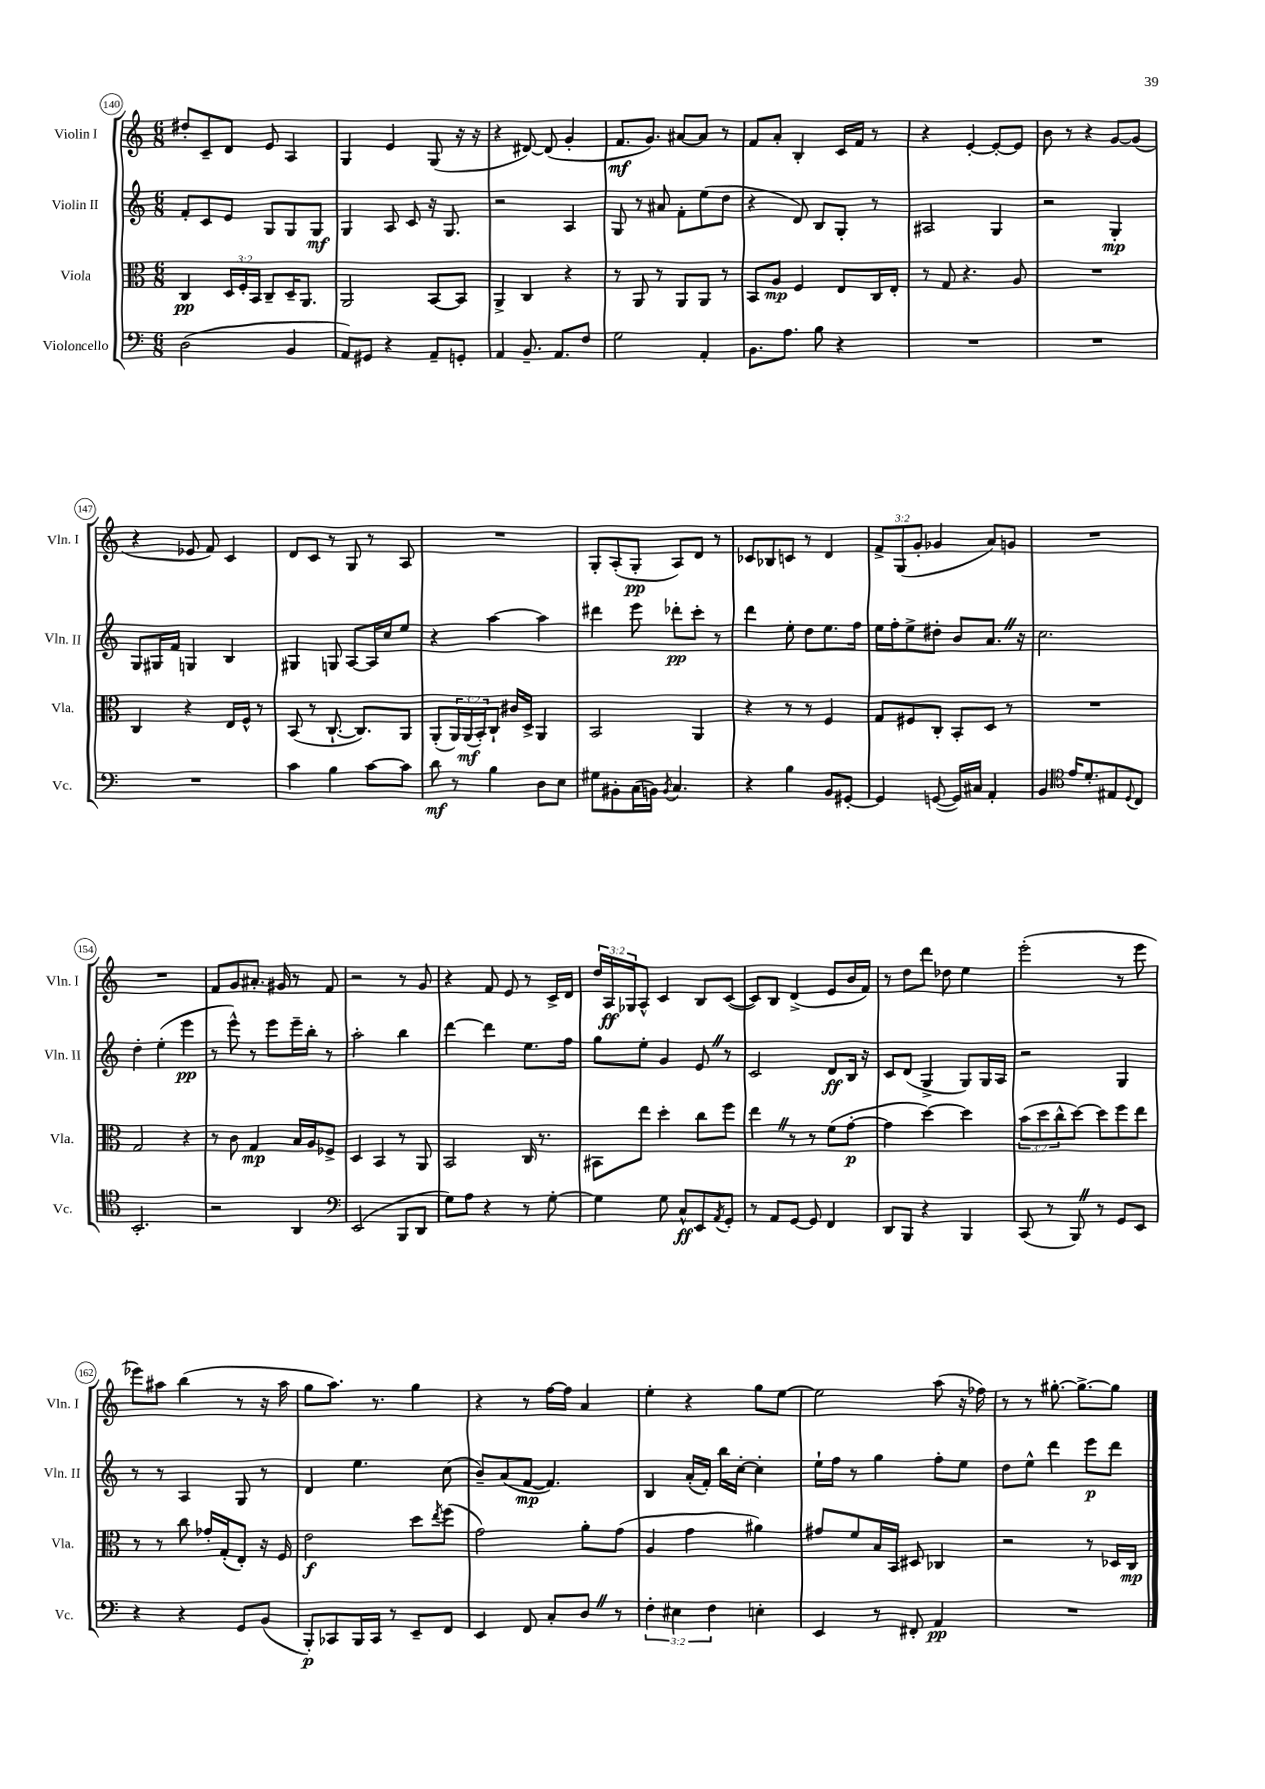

**kern	**dynam	**kern	**dynam	**kern	**dynam	**kern	**dynam
*part4	*part4	*part3	*part3	*part2	*part2	*part1	*part1
*staff4	*staff4	*staff3	*staff3	*staff2	*staff2	*staff1	*staff1
*I"Violoncello	*	*I"Viola	*	*I"Violin II	*	*I"Violin I	*
*I'Vc.	*	*I'Vla.	*	*I'Vln. II	*	*I'Vln. I	*
*clefF4	*	*clefC3	*	*clefG2	*	*clefG2	*
*k[]	*	*k[]	*	*k[]	*	*k[]	*
*M6/8	*	*M6/8	*	*M6/8	*	*M6/8	*
=140	=140	=140	=140	=140	=140	=140	=140
(2D\	.	4C/	pp	8f'/L	.	8dd#X'/L	.
.	.	.	.	8c/	.	8c~/	.
.	.	24D/LL	.	8e/J	.	8d/J	.
.	.	24F'/	.	.	.	.	.
.	.	24BB/JJ	.	.	.	.	.
.	.	8C~/L	.	8G/L	.	8e/	.
4BB/	.	16D~/K	.	8G/	.	4A/	.
.	.	8.AA/J	.	.	.	.	.
.	.	.	.	8G/J	mf	.	.
=141	=141	=141	=141	=141	=141	=141	=141
8AA/L)	.	2AA/	.	4G/	.	4G/	.
8GG#X/J	.	.	.	.	.	.	.
4r	.	.	.	8A/	.	4e/	.
.	.	.	.	8c/	.	.	.
8AA~/L	.	[8BB/L	.	16r	.	(8G/	.
.	.	.	.	8.G/	.	.	.
8GGn'/J	.	8BB/J]	.	.	.	16r	.
.	.	.	.	.	.	16r	.
=142	=142	=142	=142	=142	=142	=142	=142
4AA/	.	4AA^/	.	2r	.	4r	.
8.BB~/	.	4C/	.	.	.	[8d#X/)	.
.	.	.	.	.	.	(8d#/]	.
8.AA/L	.	.	.	.	.	.	.
.	.	4r	.	4A/	.	4g'/	.
8F/J	.	.	.	.	.	.	.
=143	=143	=143	=143	=143	=143	=143	=143
2G\	.	8r	.	8G/	.	8.f/L	mf
.	.	8AA/	.	8r	.	.	.
.	.	.	.	.	.	8.g/J)	.
.	.	8r	.	8a#X/	.	.	.
.	.	8AA/L	.	8f'\L	.	[8a#X/L	.
4AA'/	.	8AA/J	.	(8ee\	.	8a#/J]	.
.	.	8r	.	8dd\J	.	8r	.
=144	=144	=144	=144	=144	=144	=144	=144
8.BB\L	.	8BB/L	.	4r	.	8f/L	.
.	.	8A/J	mp	.	.	8a'/J	.
8.A\J	.	.	.	.	.	.	.
.	.	4F/	.	8d/)	.	4B'/	.
8B\	.	.	.	8B/L	.	.	.
4r	.	8E/L	.	8G'/J	.	16c/LL	.
.	.	.	.	.	.	16f/JJ	.
.	.	16C/L	.	8r	.	8r	.
.	.	16E'/JJ	.	.	.	.	.
=145	=145	=145	=145	=145	=145	=145	=145
2.r	.	8r	.	2A#X/	.	4r	.
.	.	8G/	.	.	.	.	.
.	.	4.r	.	.	.	[4e'/	.
.	.	.	.	4G/	.	8e'/L_	.
.	.	8A/	.	.	.	8e/J]	.
=146	=146	=146	=146	=146	=146	=146	=146
2.r	.	2.r	.	2r	.	8b\	.
.	.	.	.	.	.	8r	.
.	.	.	.	.	.	4r	.
.	.	.	.	4G'/	mp	[8g/L	.
.	.	.	.	.	.	(8g/J]	.
!!LO:LB:g=z
=147	=147	=147	=147	=147	=147	=147	=147
2.r	.	4C/	.	8G/L	.	4r	.
.	.	.	.	16G#X/L	.	.	.
.	.	.	.	16f/JJ	.	.	.
.	.	4r	.	4Gn/	.	8e-X/	.
.	.	.	.	.	.	8f/)	.
.	.	16E/LL	.	4B/	.	4c/	.
.	.	16F^^/JJ	.	.	.	.	.
.	.	8r	.	.	.	.	.
=148	=148	=148	=148	=148	=148	=148	=148
4c\	.	(8BB/	.	4G#X/	.	8d/L	.
.	.	8r	.	.	.	8c/J	.
4B\	.	[8.C`/	.	8Gn/	.	8r	.
.	.	.	.	[8A/L	.	8G/	.
.	.	8.C/L])	.	.	.	.	.
[8c\L	.	.	.	16A/L]	.	8r	.
.	.	.	.	16cc/J	.	.	.
8c\J]	.	8AA/J	.	8ee/J	.	8A/	.
=149	=149	=149	=149	=149	=149	=149	=149
8d\	mf	(8AA'/L	.	4r	.	2.r	.
8r	.	24AA/L)	.	.	.	.	.
.	.	(24AA/	mf	.	.	.	.
.	.	24BB'/J)	.	.	.	.	.
4B\	.	8C`/J	.	[4aa\	.	.	.
.	.	16c#X/LL	.	.	.	.	.
.	.	16D^/JJ	.	.	.	.	.
8D\L	.	4AA/	.	4aa\]	.	.	.
8E\J	.	.	.	.	.	.	.
=150	=150	=150	=150	=150	=150	=150	=150
8G#X\L	.	2BB/	.	4ddd#X\	.	8G'/L	.
8BB#X'\	.	.	.	.	.	(8A'/	.
(16C\L	.	.	.	8eee\	.	8G'/J	pp
16BBn\JJ)	.	.	.	.	.	.	.
8qBB/	.	.	.	.	.	.	.
4.C/	.	.	.	8ddd-X'\L	pp	8A/L)	.
.	.	4AA/	.	8ccc'\J	.	8d/J	.
.	.	.	.	8r	.	8r	.
=151	=151	=151	=151	=151	=151	=151	=151
4r	.	4r	.	4ddd\	.	8c-X/L	.
.	.	.	.	.	.	8B-X/	.
4B\	.	8r	.	8ee'\	.	8cn/J	.
.	.	8r	.	8dd\L	.	8r	.
8BB/L	.	4F/	.	8.ee\	.	4d/	.
[8GG#X'/J	.	.	.	.	.	.	.
.	.	.	.	16ff\Jk	.	.	.
=152	=152	=152	=152	=152	=152	=152	=152
4GG#/]	.	8G/L	.	16ee\LL	.	12f^/L	.
.	.	.	.	16ff'\J	.	.	.
.	.	.	.	.	.	(12G/	.
.	.	8F#X/	.	8ee^\	.	.	.
.	.	.	.	.	.	12g'/J	.
([8GGn/	.	8C'/J	.	8dd#X'\J	.	4g-X/	.
16GG/LL])	.	8BB'/L	.	8b/L	.	.	.
16C#X/JJ	.	.	.	.	.	.	.
4AA'/	.	8D/J	.	8.aZ/J	.	8a/L)	.
.	.	8r	.	.	.	8gn/J	.
.	.	.	.	16r	.	.	.
=153	=153	=153	=153	=153	=153	=153	=153
4BB/	.	2.r	.	2.cc\	.	2.r	.
*clefC4	*	*	*	*	*	*	*
16e/KL	.	.	.	.	.	.	.
8.d'/	.	.	.	.	.	.	.
8E#X/	.	.	.	.	.	.	.
8qqD/	.	.	.	.	.	.	.
8C/J	.	.	.	.	.	.	.
!!LO:LB:g=z
=154	=154	=154	=154	=154	=154	=154	=154
2.BB'/	.	2G/	.	4dd'\	.	2.r	.
.	.	.	.	(4ee'\	.	.	.
.	.	4r	.	4eee\	pp	.	.
=155	=155	=155	=155	=155	=155	=155	=155
2r	.	8r	.	8r	.	8f/L	.
.	.	8c\	.	8eee^^\)	.	8g/	.
.	.	4G/	mp	8r	.	8.a#X'/J	.
.	.	.	.	8eee\L	.	.	.
.	.	.	.	.	.	16g#X/	.
4AA/	.	16B/LL	.	16eee~\L	.	8r	.
.	.	16A/J	.	16bb'\JJ	.	.	.
.	.	8F-X^/J	.	8r	.	8f/	.
=156	=156	=156	=156	=156	=156	=156	=156
*clefF4	*	*	*	*	*	*	*
(2EE/	.	4D/	.	2aa'\	.	2r	.
.	.	4BB/	.	.	.	.	.
8BBB/L	.	8r	.	4bb\	.	8r	.
8DD/J	.	8AA/	.	.	.	8g/	.
=157	=157	=157	=157	=157	=157	=157	=157
8G\L)	.	2BB/	.	[4ddd\	.	4r	.
8A\J	.	.	.	.	.	.	.
4r	.	.	.	4ddd\]	.	8f/	.
.	.	.	.	.	.	8e/	.
8r	.	16C/	.	8.ee\L	.	8r	.
.	.	8.r	.	.	.	.	.
[8G'\	.	.	.	.	.	16c^/LL	.
.	.	.	.	16ff\Jk	.	16d/JJ	.
=158	=158	=158	=158	=158	=158	=158	=158
4G\]	.	8BB#X\L	.	8gg\L	.	24dd/LL	.
.	.	.	.	.	.	24A/	ff
.	.	.	.	.	.	24G-X/J	.
.	.	8ee\J	.	8ee'\J	.	8A^^/J	.
8G\	.	4dd'\	.	4g/	.	4c/	.
8C^^/L	ff	.	.	.	.	.	.
8EE/	.	8cc\L	.	8eZ/	.	8B/L	.
8qAA/	.	.	.	.	.	.	.
8GG'/J	.	8ff\J	.	8r	.	([8c/J	.
=159	=159	=159	=159	=159	=159	=159	=159
8r	.	4eeZ\	.	2c/	.	8c/L])	.
8AA/L	.	.	.	.	.	8B/J	.
[8GG/J	.	8r	.	.	.	(4d^/	.
8GG/]	.	8r	.	.	.	.	.
4FF/	.	(8f\L	.	8d/L	ff	8e/L	.
.	.	[8g'\J	p	16B/Jk	.	16b/L	.
.	.	.	.	16r	.	16f/JJ)	.
=160	=160	=160	=160	=160	=160	=160	=160
8DD/L	.	4g\]	.	8c/L	.	8r	.
8BBB/J	.	.	.	(8d/J	.	8dd\L	.
4r	.	[4dd\)	.	4G^/	.	8ddd\J	.
.	.	.	.	.	.	8dd-X\	.
4BBB/	.	4dd\]	.	8G/L)	.	4ee\	.
.	.	.	.	16G/L	.	.	.
.	.	.	.	16A/JJ	.	.	.
=161	=161	=161	=161	=161	=161	=161	=161
(8CC/	.	(12b\L	.	2r	.	(2eee'\	.
.	.	12dd\	.	.	.	.	.
8r	.	.	.	.	.	.	.
.	.	12cc^^\	.	.	.	.	.
8BBBZ/)	.	[8dd\J)	.	.	.	.	.
8r	.	8dd\L]	.	.	.	.	.
8GG/L	.	8ff\	.	4G/	.	8r	.
8EE/J	.	8ee\J	.	.	.	8eee\	.
!!LO:LB:g=z
=162	=162	=162	=162	=162	=162	=162	=162
4r	.	8r	.	8r	.	8eee-X\L)	.
.	.	8r	.	8r	.	8aa#X\J	.
4r	.	8cc\	.	4A/	.	(4bb\	.
.	.	16g-X'/LL	.	.	.	.	.
.	.	(16G'/J	.	.	.	.	.
8GG/L	.	8E'/J)	.	8G/	.	8r	.
(8BB/J	.	16r	.	8r	.	16r	.
.	.	16F/	.	.	.	16aa#\	.
=163	=163	=163	=163	=163	=163	=163	=163
8BBB'/L)	p	2e\	f	4d/	.	8gg\L	.
8CC-X/	.	.	.	.	.	8.aa\J)	.
16BBB/L	.	.	.	4.ee\	.	.	.
16CC-/JJ	.	.	.	.	.	8.r	.
8r	.	.	.	.	.	.	.
8EE~/L	.	8dd\L	.	.	.	4gg\	.
.	.	8qee/	.	.	.	.	.
8FF/J	.	(8ff\J	.	(8cc\	.	.	.
=164	=164	=164	=164	=164	=164	=164	=164
4EE/	.	2g\)	.	8b~/L)	.	4r	.
.	.	.	.	(8a/	.	.	.
8FF/	.	.	.	[8f/J	mp	8r	.
8C'/L	.	.	.	4.f/])	.	[16ff\LL	.
.	.	.	.	.	.	16ff\JJ]	.
8DZ/J	.	8a'\L	.	.	.	4a/	.
8r	.	(8g\J	.	.	.	.	.
=165	=165	=165	=165	=165	=165	=165	=165
6F'\	.	4A/	.	4B/	.	4ee'\	.
6E#X\	.	.	.	.	.	.	.
.	.	4g\	.	(16a'/LL	.	4r	.
.	.	.	.	16f'/JJ)	.	.	.
6F\	.	.	.	.	.	.	.
.	.	.	.	16bb\LL	.	.	.
.	.	.	.	[16cc'\JJ	.	.	.
4En'\	.	4a#X\)	.	4cc'\]	.	8gg\L	.
.	.	.	.	.	.	[8ee\J	.
=166	=166	=166	=166	=166	=166	=166	=166
4EE/	.	8g#X/L	.	16ee`\LL	.	2ee\]	.
.	.	.	.	16ff\JJ	.	.	.
.	.	8f/	.	8r	.	.	.
8r	.	16B/L	.	4gg\	.	.	.
.	.	16BB/JJ	.	.	.	.	.
8FF#X'/	.	8D#X/	.	.	.	.	.
4AA/	pp	4C-X/	.	8ff'\L	.	(8aa\	.
.	.	.	.	8ee\J	.	16r	.
.	.	.	.	.	.	16ff-X\)	.
=167	=167	=167	=167	=167	=167	=167	=167
2.r	.	2r	.	8dd\L	.	8r	.
.	.	.	.	8ee^^\J	.	8r	.
.	.	.	.	4ddd\	.	[8.gg#X'\	.
.	.	.	.	.	.	8.gg#^\L_	.
.	.	8r	.	8eee\L	p	.	.
.	.	16D-X/LL	.	8ddd\J	.	8gg#\J]	.
.	.	16C/JJ	mp	.	.	.	.
==	==	==	==	==	==	==	==
*-	*-	*-	*-	*-	*-	*-	*-
